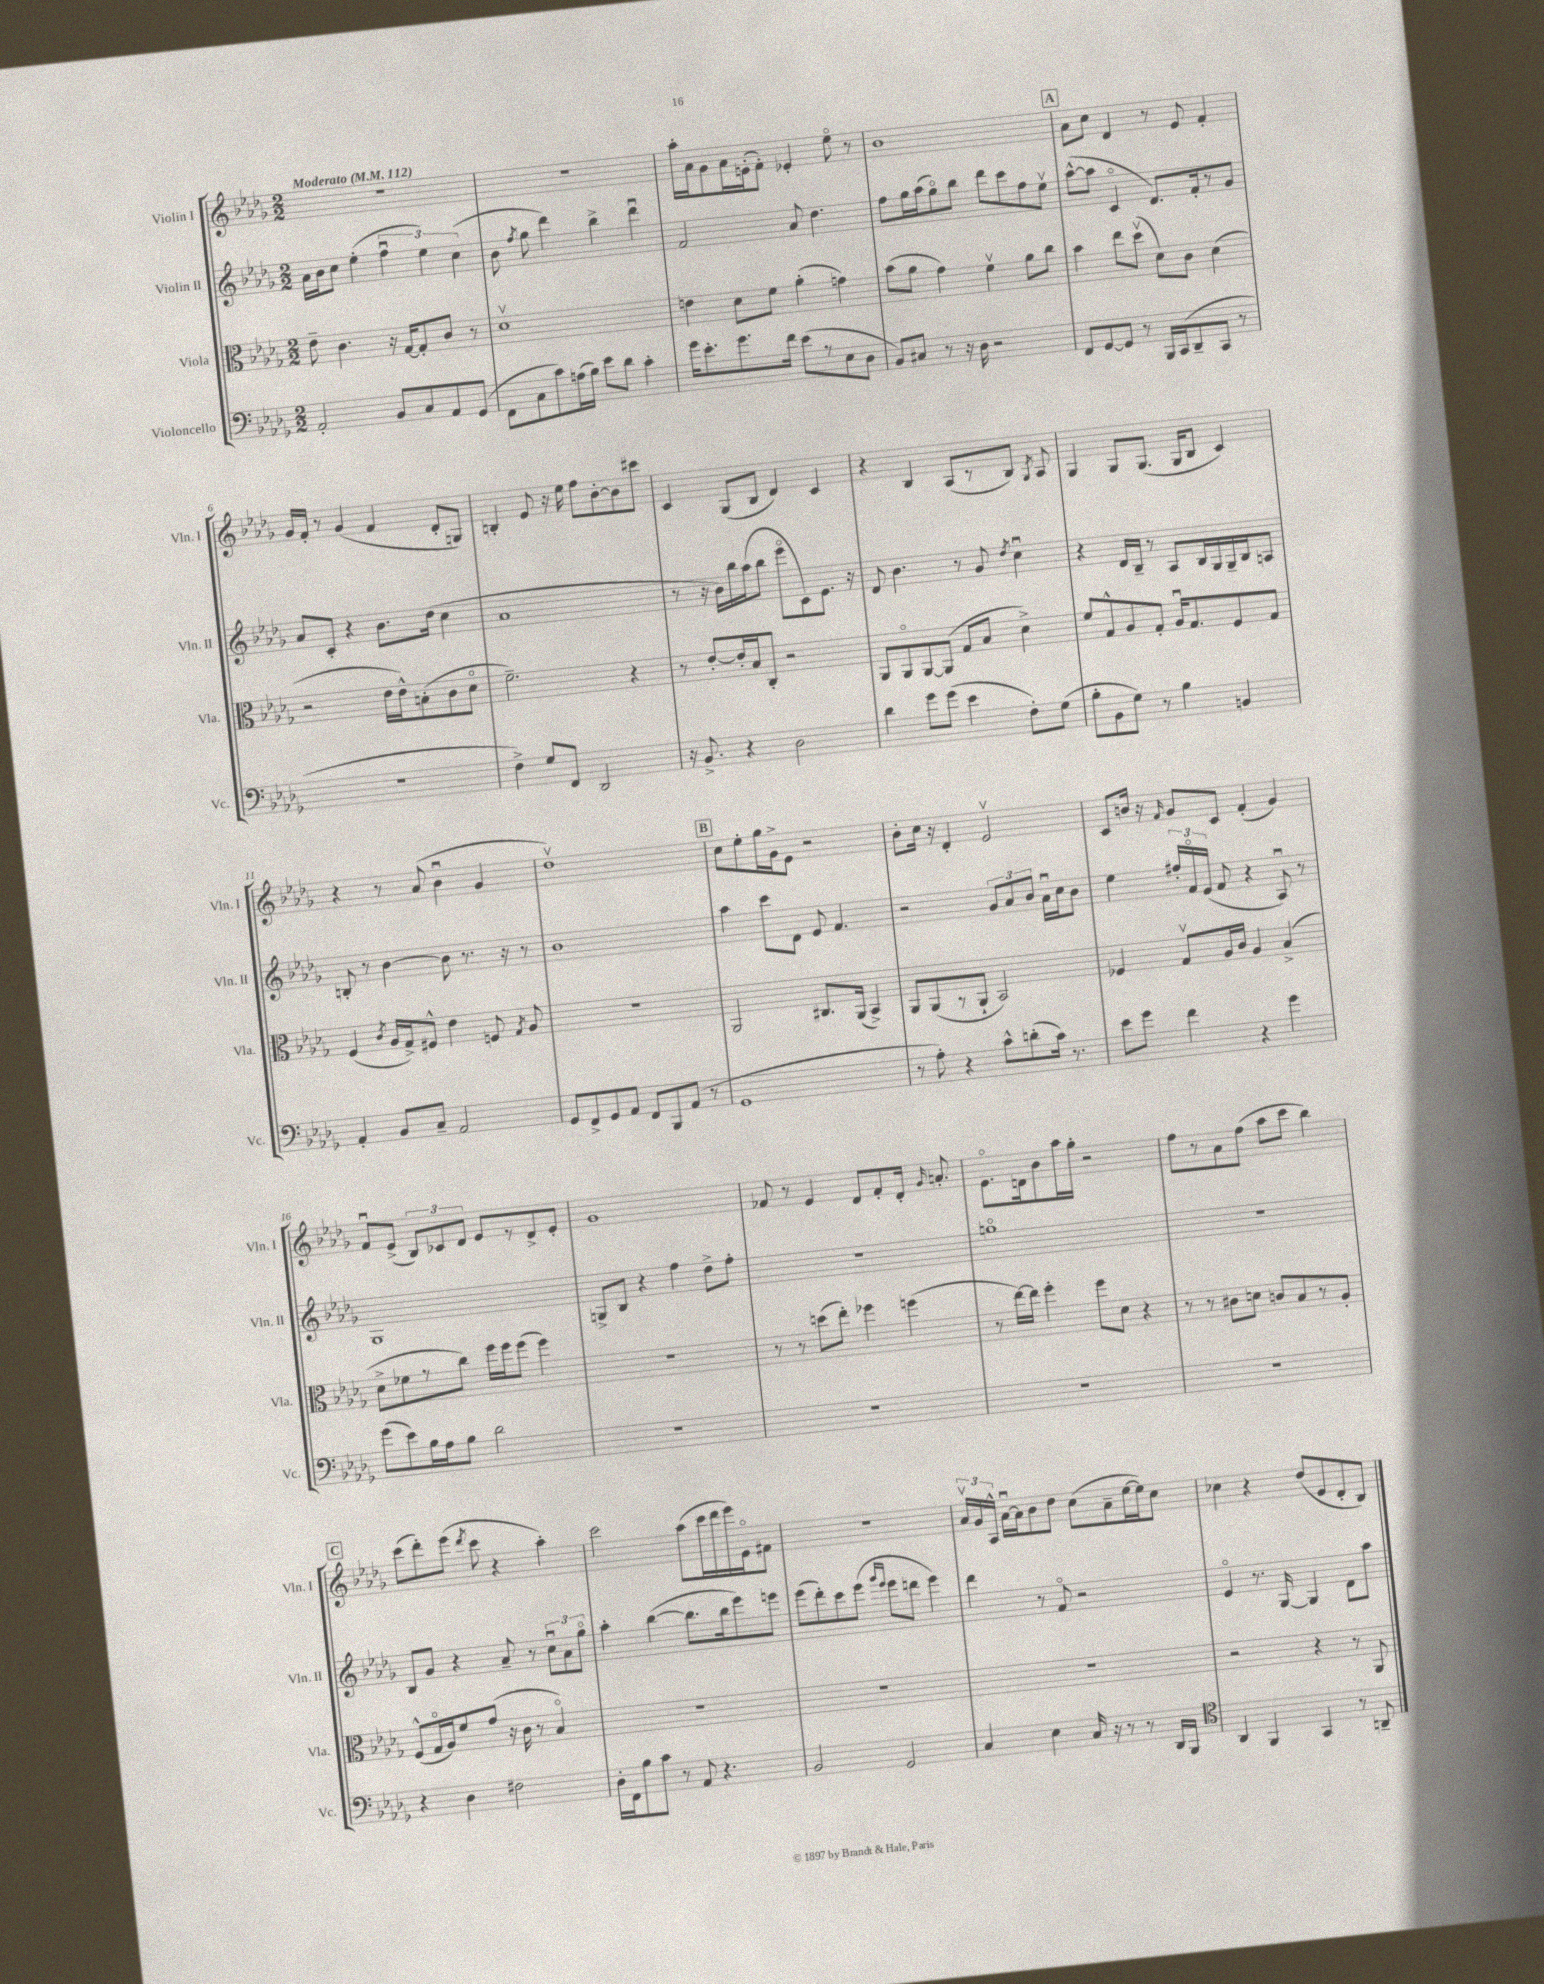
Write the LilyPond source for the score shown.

<<
\new StaffGroup <<
\new Staff = "s0" \with { instrumentName = "Violin I" shortInstrumentName = "Vln. I" } {
    \clef treble \key des \major \numericTimeSignature \time 2/2 \tempo "Moderato" 4 = 112
    \autoBeamOff r1 |
    R1 |
    aes''16[-. aes'16 ges'8 aes'16 e'16-.( f'8]-.) ees'4-. ees''8\flageolet r8 |
    bes'1 |
    \mark \markup { \box "A" } aes'8[ c''8] des'4 r8 ees'8 f'4-. |
    ges'16[ f'16]-. r8 ges'4( f'4 des'8[-. g8]) |
    b4-. ees'8 r16 ees''16 f''8[ bes'8~-. bes'8 cis'''8] |
    c'4 ges8[( bes8] des'4) c'4 |
    r4 bes4 aes8[( r8 bes8]) \acciaccatura { ges8 } aes8 |
    ges4 ges8[ ges8.]( ges16[ bes8] c'4) |
    r4 r8 aes'8( bes'4\downbow ges'4 |
    des''1\upbow) |
    \mark \markup { \box "B" } c''8[ ees''8-. ges''16 ges'16-> ees'8] r2 |
    bes'8[-. c''16] r16 des'4-. ees'2\upbow |
    c'8[ b'16] r16 \grace { f'16 } ges'8[ c'8] f'4-.( ges'4) |
    f'8[\downbow ees'8]->( \tuplet 3/2 { bes8[) ces'8 des'8] } ees'8[ r8 des'8-> ees'8]-. |
    ges'1 |
    fes'8 r8 ees'4 des'8[ fes'8-. des'16]-. \grace { ges'16 } a'8.-. |
    ees'8.[\flageolet d'16 bes'8 aes''16 ges''16]-. r2 |
    f''8[ r8 aes'8 f''8]( aes''8[ c'''8] bes''4) |
    \mark \markup { \box "C" } c'''8[( des'''8-.) ees'''8]( \acciaccatura { des'''8 } c'''8 r4 aes''4-.) |
    c'''2 aes''8[( c'''16 des'''16 ees'''16) ees'16\flageolet fis'8] |
    r1 |
    \tuplet 3/2 { aes'16[\upbow ges'16 aes16]-^ } aes'16[~\downbow aes'16 bes'8 des''8] c''8[( aes'8-- ees''16~ ees''16) c''8] |
    ces''4 r4 des''8[( ees'8 des'8-. bes8]) \bar "|." |
}
\new Staff = "s1" \with { instrumentName = "Violin II" shortInstrumentName = "Vln. II" } {
    \clef treble \key des \major \numericTimeSignature \time 2/2
    \autoBeamOff aes'16[ bes'16 c''8] ees''4-.( \tuplet 3/2 { f''4\downbow ees''4) c''4( } |
    bes'8 \acciaccatura { f''8 } ges''8 des'''4) bes''4-> des'''4\downbow |
    f'2 aes'8 des''4. |
    f''8[ ges''16 aes''16( ges''8\flageolet) bes''8] des'''8[ c'''8 f''8 ees''8]\upbow |
    \mark \markup { \box "A" } aes''8[~-^( aes''8] c'4\flageolet des'8.[) f'16-. r8 ges'8] |
    aes'8[ c'8]-. r4 bes'8.[ des''16]( c''4 |
    aes'1 |
    r8 r16 bes'16[) bes''16 aes''16( bes''8] ees'''8[\flageolet c'8) ees'8.] r16 |
    des'8 bes'4. r8 ges'8 \acciaccatura { des''8 } c''4\downbow |
    r4 des'16[ bes16]-- r8 aes8[ bes16 ges16 ges16-- bes16 a8] |
    b8-. r8 bes'4~ bes'8 r8. r16 r8 |
    bes'1 |
    \mark \markup { \box "B" } aes''4 c'''8[ des'8] ees'8 f'4. |
    r2 \tuplet 3/2 { ges'8[ aes'8 bes'8] } aes'16[\downbow c''16 bes'8] |
    ees''4 \tuplet 3/2 { fis''16[-. f'16\flageolet ees'16]( } f'8 r4 aes8\downbow) r8 |
    ges1 |
    g8[-> bes8] r4 f''4 des''8[-> f''8]-. |
    R1 |
    g''1\flageolet |
    R1 |
    \mark \markup { \box "C" } bes8[ ges'8] r4 aes'8-- r8 \tuplet 3/2 { c''8[\downbow aes'8 ges''8]\flageolet } |
    aes''4-. bes''4~( bes''8.[ bes''16 ees'''8) e'''8] |
    ees'''8[( des'''8-.) c'''8 ees'''8]( \grace { ges'''16[ ees'''16] } ees'''8[ d'''8] ees'''4) |
    des'''4 r8 f'8\flageolet r2 |
    ees'4\flageolet r8. ges16~ ges4 des'8[ aes''8] \bar "|." |
}
\new Staff = "s2" \with { instrumentName = "Viola" shortInstrumentName = "Vla." } {
    \clef alto \key des \major \numericTimeSignature \time 2/2
    \autoBeamOff ees'8-- c'4. r16 ges16[~ ges8-. c'8] r8 |
    des'1\upbow |
    e'4 des'8[ f'8] aes'4-.( g'4) |
    bes'8[( aes'8] ges'4) f'4\upbow aes'8[ c''8] |
    \mark \markup { \box "A" } bes'4 ees''8[ des''8]\upbow( des'8[) c'8] des'4( |
    r2 ees'16[ ees'16-^) b8-.( c'8 des'8]\flageolet |
    f'2.--) r4 |
    r8 ees'8[~-. ees'16-. bes16 c8]-. r2 |
    aes,8[ aes,8\flageolet aes,8~ aes,8]( ges8[ bes8] des'4->) |
    f'8[ ges8-^ aes8 ges8]-. aes16[\downbow ges8. f8 ges8] |
    f4( \acciaccatura { c'8 } aes16[ ges16->) fis8]-^ ees'4 f8 \acciaccatura { ges8 } aes8 |
    r1 |
    \mark \markup { \box "B" } aes,2 cis8.[ aes,16]( bes,4->) |
    aes,8[ aes,8( r8 aes,8]-! bes,2) |
    fes4 ges8[\upbow aes16 c'16] aes4 bes4->( |
    des'8[-> fes'8 r8 c''8]) f''16[ f''16 f''8]( f''4) |
    R1 |
    r8 r8 d''8[( ees''8]-.) fes''4 f''4( |
    r8 ees''16[~) ees''16] f''4-. f''8[ des'8] r4 |
    r8 r8 cis'8[ d'8] c'8[ bes8 r8 aes8]-. |
    \mark \markup { \box "C" } f8[-^( ges16\flageolet aes16) f'8 ges'8]( r16 c'16 r8 bes4\flageolet) |
    R1 |
    R1 |
    R1 |
    r2 r4 r8 aes,8 \bar "|." |
}
\new Staff = "s3" \with { instrumentName = "Violoncello" shortInstrumentName = "Vc." } {
    \clef bass \key des \major \numericTimeSignature \time 2/2
    \autoBeamOff aes,2-. bes,8[ c8 aes,8 ges,8]( |
    f,8[ c8 c'8) a16( bes16]) ees'8[ des'8] c'4-. |
    ges'16[ ees'8.-. ges'8. f'16] ees'8[( r8 ees8 des8] |
    bes,8[) cis8] r8 r16 des16 r2 |
    \mark \markup { \box "A" } f,8[ ges,8~ ges,8] r8 bes,,16[ c,16( des,8-- c,8] r8 |
    R1 |
    f4->) ges8[ f,8] des,2 |
    r16 bes,8.-> r4 des2 |
    des'4 ges'8[ ges'8]( ees'4 f8[-.) ges8]( |
    bes8[-. bes,8 ges8]) r8 bes4 b,4 |
    aes,4-. bes,8[ c8]-- aes,2 |
    ges,8[ f,8-> ges,8 aes,8] f,8[ bes,,8 aes,8]( r8 |
    \mark \markup { \box "B" } ges,1 |
    r8 aes8-.) r4 c'8[-^ d'8-.( c'16]) r8. |
    ees'8[ ges'8] f'4 r4 ges'4 |
    ges'8[( ees'8) bes16 aes16 bes8] des'2 |
    R1 |
    R1 |
    R1 |
    R1 |
    \mark \markup { \box "C" } r4 des4 fis2 |
    des16[-. f,16 bes8 c'8] r8 aes,8 r4. |
    bes,2 ges,2 |
    c4 ees4 c16 r16 r8 r8 des,16[ bes,,16] |
    \clef tenor aes,4 f,4 ges,4 r8 a,8-- \bar "|." |
}
>>
>>
